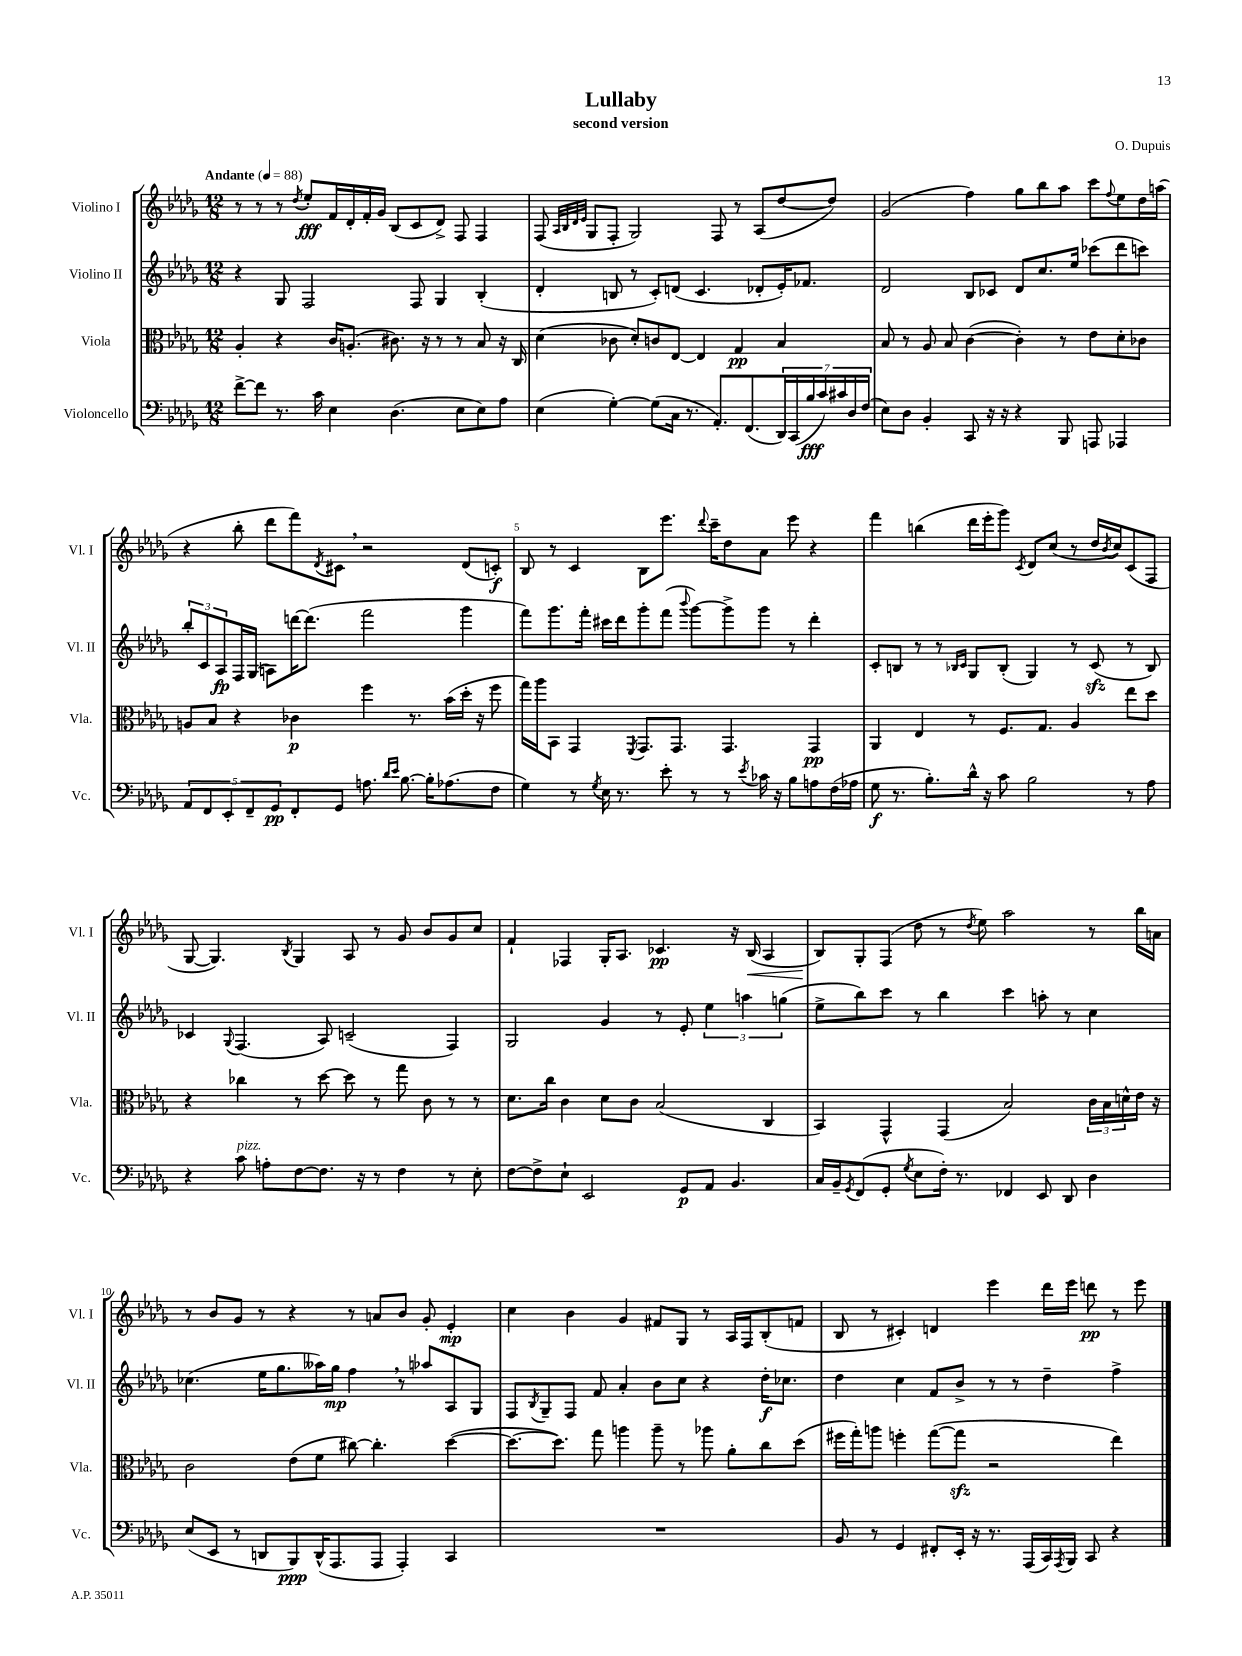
\header { title = "Lullaby" composer = "O. Dupuis" subtitle = "second version" }
<<
\new StaffGroup <<
\new Staff = "s0" \with { instrumentName = "Violino I" shortInstrumentName = "Vl. I" } {
    \clef treble \key des \major \numericTimeSignature \time 12/8 \tempo "Andante" 4 = 88
    r8 r8 r8 \acciaccatura { des''8 } ees''8-.\fff f'16 des'16-. f'16-. ges'16 bes8( c'8 des'8->) f8 f4 |
    f8( \grace { aes32 bes32 des'32 ees'32 } ges8 f8-. ges2) f8 r8 aes8( des''8~ des''8) |
    ges'2( f''4) ges''8 bes''8 aes''8 c'''8 \appoggiatura { f''8 } ees''8 des''16 a''16( |
    r4 bes''8-. des'''8 f'''8) \acciaccatura { des'8 } cis'8 \breathe r2 des'8( c'8-.\f) |
    bes8 r8 c'4 bes8 ees'''8. \appoggiatura { des'''8 } c'''16-- des''8 aes'8 ees'''8 r4 |
    f'''4 b''4( des'''16 ees'''16-. ges'''8) \acciaccatura { c'8 } des'8 c''8( r8 des''16 \acciaccatura { bes'8 } c''16) c'8( f8 |
    ges8~ ges4.) \acciaccatura { bes8 } ges4 aes8 r8 ges'8 bes'8 ges'8 c''8 |
    f'4-! fes4 ges16-. aes8. ces'4.\pp r16 bes16\<( aes4 |
    bes8\!) ges8-. f8( des''8 r8 \acciaccatura { des''8 } ees''8) aes''2 r8 bes''16 a'16 |
    r8 bes'8 ges'8 r8 r4 r8 a'8 bes'8 ges'8-. ees'4-.\mp |
    c''4 bes'4 ges'4 fis'8 ges8 r8 aes16 f16 bes8-.( f'8 |
    bes8 r8 cis'4-.) d'4 ees'''4 des'''16 ees'''16 d'''8\pp r8 ees'''8 \bar "|." |
}
\new Staff = "s1" \with { instrumentName = "Violino II" shortInstrumentName = "Vl. II" } {
    \clef treble \key des \major \numericTimeSignature \time 12/8
    r4 ges8 f2 f8 ges4 bes4-.( |
    des'4-. b8 r8 c'8-.) d'8( c'4. des'8-. ees'16-.) fes'8. |
    des'2 bes8 ces'8 des'8 c''8. ees''16 ces'''8( des'''8 c'''8) |
    \tuplet 3/2 { bes''8-. c'8 aes8\fp } f16 ges16( a8) d'''16~ d'''8.( f'''2 ges'''4 |
    f'''8) ges'''8. f'''16-. cis'''16 des'''16 ges'''8-. f'''8( \appoggiatura { bes'''8 } ges'''8~) ges'''8-> ges'''8 r8 des'''4-. |
    c'8-. b8 r8 r8 \grace { bes16 c'16 } ges8 bes8-.( ges4) r8 c'8\sfz( r8 bes8) |
    ces'4 \appoggiatura { ges8 } f4.( aes8) c'2--( f4) |
    ges2 ges'4 r8 ees'8-. \tuplet 3/2 { ees''4 a''4 g''4( } |
    ees''8-> bes''8) c'''8 r8 bes''4 c'''4 a''8-. r8 c''4 |
    ces''4.( ees''16 ges''8. aeses''16) ges''16\mp f''4 \breathe r8 aes''8 aes8 ges8 |
    f8 \acciaccatura { bes8 } ges8-- f8 f'8 aes'4-. bes'8 c''8 r4 des''16-.\f ces''8. |
    des''4 c''4 f'8 bes'8-> r8 r8 des''4-- f''4-> \bar "|." |
}
\new Staff = "s2" \with { instrumentName = "Viola" shortInstrumentName = "Vla." } {
    \clef alto \key des \major \numericTimeSignature \time 12/8
    aes4-. r4 c'16 a8.-.( cis'8.) r16 r8 r8 bes8 r16 c16 |
    des'4( ces'8 des'8-.) c'8 ees8~ ees4 ges4\pp bes4 |
    bes8 r8 aes8 bes8 c'4~( c'4-.) r8 ees'8 des'8-. ces'8 |
    a8 bes8 r4 ces'4\p f''4 r8. bes'16( des''16-. r16 f''8 |
    ges''16) aes''16 bes,8 ges,4 \acciaccatura { f,8 } ges,8. ges,8. ges,4. ges,4\pp |
    aes,4 ees4 r8 f8. ges8. aes4 ees''8 des''8 |
    r4 ces''4 r8 des''8~ des''8 r8 ges''8 c'8 r8 r8 |
    des'8. c''16 c'4 des'8 c'8 bes2( c4 |
    bes,4) ges,4-^ ges,4( bes2) \tuplet 3/2 { c'16 bes16 d'16-^ } ees'16 r16 |
    c'2 ees'8( f'8 cis''8~) cis''4.-. des''4~( |
    des''8.~ des''8.) ges''8 a''4 a''8-- r8 aes''8 aes'8-. c''8 des''8( |
    fis''16 ges''16-.) a''8 f''4-. ges''8~( ges''8\sfz r2 ees''4) \bar "|." |
}
\new Staff = "s3" \with { instrumentName = "Violoncello" shortInstrumentName = "Vc." } {
    \clef bass \key des \major \numericTimeSignature \time 12/8
    f'8~-> f'8 r8. c'16 ees4 des4.( ees8 ees8) aes8 |
    ees4( ges4~-.) ges8( c16 r8. aes,8.-.) f,8.( \tuplet 7/4 { des,16) c,16( bes16\fff c'16) cis'16 des16 f16( } |
    ees8) des8 bes,4-. c,8 r16 r16 r4 bes,,8 a,,8 aes,,4 |
    \tuplet 5/4 { aes,8 f,8 ees,8-. f,8-- ges,8\pp } f,8-. ges,8 a8. \grace { des'16 ees'16 } bes8.~ bes16-. aes8.( f8 |
    ges4) r8 \acciaccatura { ges8 } ees16 r8. ees'8-. r8 r8 \acciaccatura { ees'8 } ces'16 r16 bes8 a8 f16( aes16 |
    ges8\f r8. bes8.-.) des'16-^ r16 c'8 bes2 r8 aes8 |
    r4 c'8^\markup { \italic "pizz." } a8-. f8~ f8. r16 r8 f4 r8 ees8-. |
    f8~ f8-> ees8-! ees,2 ges,8\p aes,8 bes,4. |
    c16 bes,16-- \acciaccatura { ges,8 } f,8( ges,8-. \acciaccatura { ges8 } ees8 f16-.) r8. fes,4 ees,8 des,8 des4 |
    ees8( ees,8 r8 d,8 bes,,8\ppp) d,16-^( aes,,8. aes,,8 aes,,4-.) c,4 |
    R1. |
    bes,8 r8 ges,4 fis,8-. ees,16-. r16 r8. aes,,16( c,16) \acciaccatura { aes,,8 } bes,,16 c,8 r4 \bar "|." |
}
>>
>>
\layout { \context { \Score \override BarNumber.break-visibility = ##(#f #t #t) barNumberVisibility = #(every-nth-bar-number-visible 5) } }
